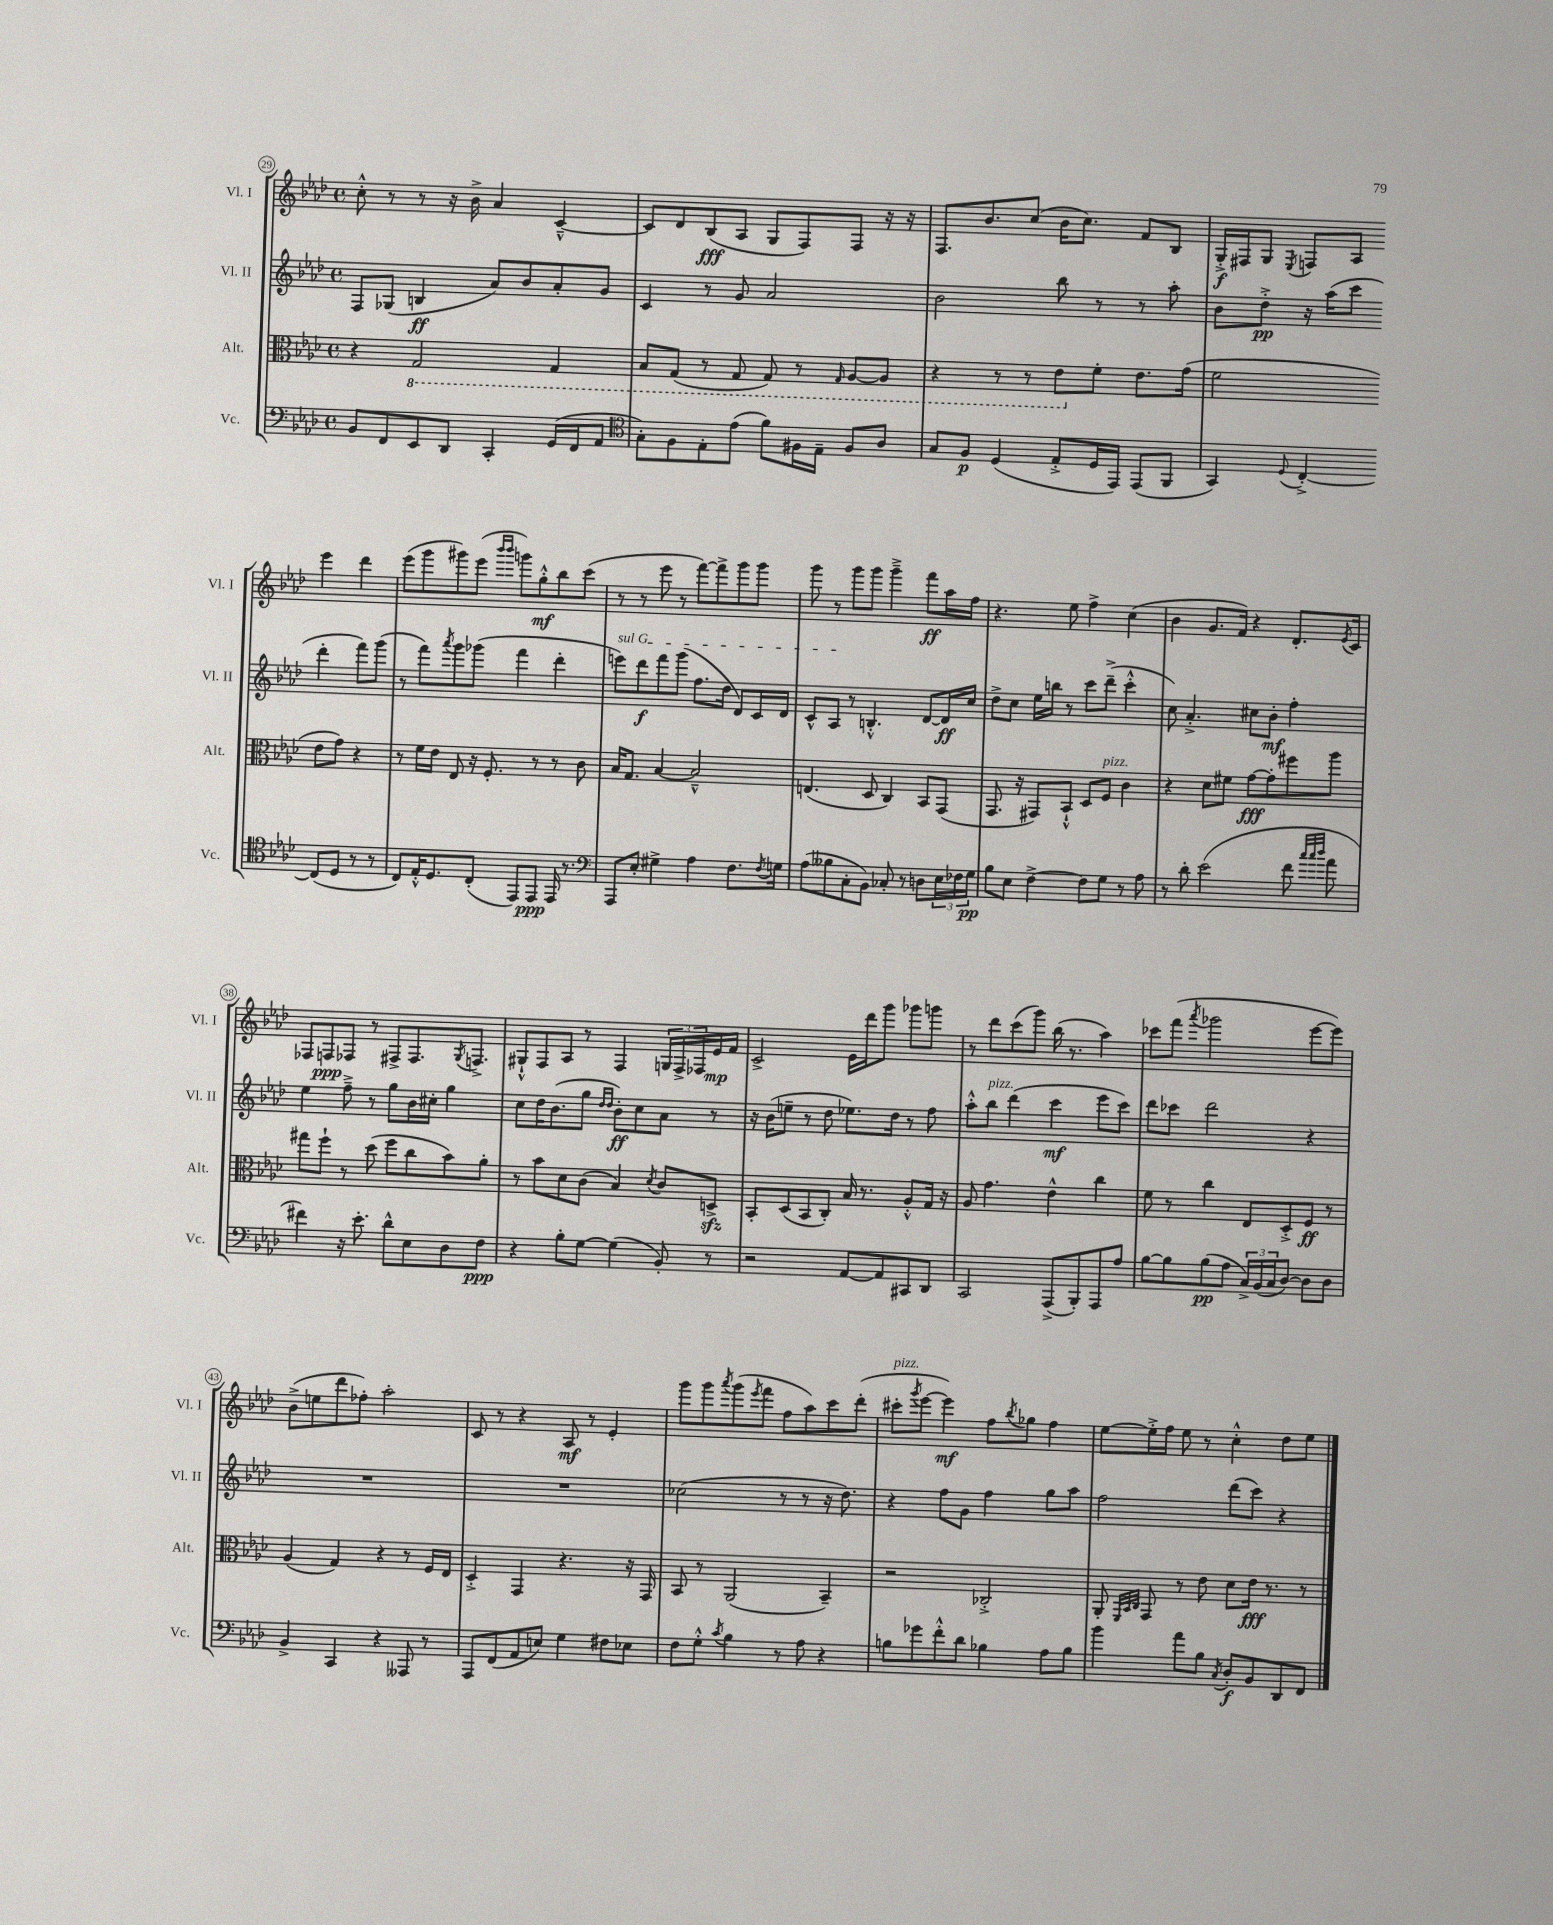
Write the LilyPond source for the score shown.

<<
\new StaffGroup <<
\new Staff = "s0" \with { instrumentName = "Vl. I" shortInstrumentName = "Vl. I" } {
    \clef treble \key aes \major \defaultTimeSignature \time 4/4
    c''8-.-^ r8 r8 r16 bes'16-> aes'4 c'4~---^ |
    c'8 des'8 bes8\fff( aes8 g8 f8) f8 r16 r16 |
    f8. bes'8. c''8( bes'16 c''8.) f'8 bes8 |
    g16-.->\f fis16 g8 \acciaccatura { ees8 } f8 aes8 ees'''4 des'''4 |
    ees'''8( g'''8 gis'''8) ees'''8( \grace { bes'''16 bes'''16 } g'''8) g''8-.-^\mf bes''8 c'''8( |
    r8 r8 ees'''8 r8 f'''8~) f'''8-> g'''8 g'''8 |
    g'''8 r8 g'''8 g'''8 g'''4---> f'''8\ff aes''16 f''16 |
    r4. ees''8 f''4-> c''4( |
    bes'4 g'8. f'16) r4 des'8.-. \acciaccatura { ees'8 } c'16 |
    fes8 f8\ppp fes8 r8 fis8-> fis8. \acciaccatura { g8 } f8.-> |
    gis8-!-^ f8 aes8 r8 f4 \tuplet 3/2 { g16 f16-> fes16 } ees'16\mp f'16 |
    c'2-> ees'16 des'''16 g'''8 ges'''8 g'''8 |
    r8 des'''8 c'''8( g'''8) bes''16( r8. aes''4) |
    ces'''8 f'''8( \acciaccatura { aes'''8 } ges'''2 ees'''8~ ees'''8) |
    bes'8->( e''8 des'''8 fes''8-.) aes''2-. |
    c'8 r8 r4 aes8\mf r8 ees'4-. |
    g'''8 g'''8 \acciaccatura { aes'''8 } g'''8( \acciaccatura { ees'''8 } f'''8 f''8 aes''8) c'''8 des'''8-.( |
    cis'''8-.^\markup { \italic "pizz." } \acciaccatura { g'''8 } ees'''8~ ees'''4\mf) f''8 \acciaccatura { bes''8 } ges''8 f''4 |
    ees''8~ ees''16-.-> f''16 ees''8 r8 c''4-.-^ des''8 ees''8 \bar "|." |
}
\new Staff = "s1" \with { instrumentName = "Vl. II" shortInstrumentName = "Vl. II" } {
    \clef treble \key aes \major \defaultTimeSignature \time 4/4
    f8 ges8( b4\ff aes'8) bes'8 aes'8-. g'8 |
    c'4 r8 g'8 aes'2 |
    bes'2 bes''8 r8 r8 aes''8-. |
    bes'8 des''8-.->\pp r16 aes''16( c'''8 des'''4-. f'''8) g'''8( |
    r8 f'''8) \acciaccatura { aes'''8 } g'''8 ges'''8( f'''4 des'''4-. |
    \once \override TextSpanner.bound-details.left.text = \markup { \italic "sul G" } e'''8\startTextSpan) des'''8\f f'''8 g'''8( f''8. des''16 des'8) c'16 des'16 |
    c'8-^ aes8\stopTextSpan r8 b4.-.-^ des'8~ des'16\ff c''16 |
    des''8-> c''8 ees''16 b''16 r8 c'''8 des'''8--->( c'''4-.-^ |
    c''8) aes'4.-.-> cis''8 bes'8-.\mf f''4-. |
    ees''4 f''8---> r8 g''8 bes'16 cis''16-. g''4 |
    c''8 des''16 bes'8.( g''8 \grace { des''16 des''16 } bes'8-.\ff) c''8 aes'8 r8 |
    r16 bes'16( e''8-- r8 des''8 ees''8.) des''16 r8 f''8 |
    aes''8-.-^ bes''8^\markup { \italic "pizz." } des'''4( c'''4\mf ees'''8 c'''8) |
    des'''8 ces'''8 des'''2 r4 |
    R1 |
    R1 |
    ces''2( r8 r8 r16 des''8.) |
    r4 f''8 g'8 f''4 g''8 aes''8 |
    f''2 des'''8( c'''8) r4 \bar "|." |
}
\new Staff = "s2" \with { instrumentName = "Alt." shortInstrumentName = "Alt." } {
    \clef alto \key aes \major \defaultTimeSignature \time 4/4
    r4 \ottava #-1 g,2 g,4 |
    bes,8 g,8( r8 g,8 g,8) r8 \grace { g,16 } aes,8~ aes,8 |
    r4 r8 r8 ees8 \ottava #0 f'8-. ees'8. g'16( |
    f'2 ees'8 g'8) r4 |
    r8 f'16 ees'16 ees8 r16 f8.-. r8 r8 c'8 |
    bes16 g8. bes4~ bes2---^ |
    e4.( des8 c4) bes,8 g,8( |
    g,8. r16 gis,8) bes,8-!-^ des8 f8^\markup { \italic "pizz." } c'4 |
    r4 des'8 fis'8 g'8~\fff g'8-. fis''8 aes''8 |
    gis''8 f''8-! r8 des''8( f''8 c''8 bes'8) aes'8-. |
    r8 bes'8 des'8 c'8( bes4) \acciaccatura { des'8 } c'8 d8->\sfz |
    bes,8-. des8( bes,8 c8-.) bes16 r8. aes8-.-^ g16 r16 |
    aes8 g'4. ees'4-^ c''4 |
    f'8 r8 c''4 ees8 des8-.-> f8\ff r8 |
    aes4( g4) r4 r8 f16 ees16 |
    des4-.-> g,4 r4. r16 g,16 |
    bes,8 r8 aes,2( bes,4--) |
    r2 ces2-.-> |
    aes,8-. \grace { f,32 bes,32 c32 } g,8 r8 ees'8 des'8 ees'16\fff r8. r8 \bar "|." |
}
\new Staff = "s3" \with { instrumentName = "Vc." shortInstrumentName = "Vc." } {
    \clef bass \key aes \major \defaultTimeSignature \time 4/4
    bes,8 f,8 ees,8 des,8 c,4-. g,16( f,16 aes,8 |
    \clef tenor g8-.) f8 ees8-. ees'8( f'8) fis16 ees16-- fis8 aes8 |
    g8 f8\p des4( ees8-.-> des16 ees,16) ees,8( f,8 |
    g,4) \appoggiatura { des8 } c4~-.-> c8( des8 r8 r8 |
    c8) ees16-.-^ des8. c8-.( ees,8) ees,8\ppp ees,16 r8. |
    \clef bass aes,,8 ees8-. gis4-> aes4 f8. \acciaccatura { f8 } g16 |
    aes8( beses8 c8-. bes,8) ces8-. r8 d8 \tuplet 3/2 { ees16 fes16 g16\pp } |
    bes8 ees8 f4~-> f8 g8 r8 aes8 |
    r8 des'8-. ees'2( f'8 \grace { c''32 c''32 des''32 } aes'8 |
    fis'4) r16 ees'8.-. des'8-^ ees8 des8 f8\ppp |
    r4 bes8-. g8~ g4( bes,8-.) r8 |
    r2 aes,8~ aes,8 cis,8 des,8 |
    c,2 aes,,8->( bes,,8-.) aes,,8 aes8 |
    bes8~ bes8 bes8\pp( aes8 \tuplet 3/2 { c16->) bes,16( c16 } des8~) des8 des8 |
    bes,4-> c,4 r4 aeses,,8 r8 |
    aes,,8 f,8( aes,8 e8) g4 fis8 ees8 |
    f8 g8-.-^ \acciaccatura { c'8 } bes4 r8 aes8 r4 |
    b8 ges'8 f'8-.-^ des'8 bes4 aes8 bes8 |
    bes'4 aes'8 bes8 \acciaccatura { c8 } des8-.\f bes,8 des,8 f,8 \bar "|." |
}
>>
>>
\layout { \context { \Score currentBarNumber = #29 \override BarNumber.stencil = #(make-stencil-circler 0.1 0.3 ly:text-interface::print) } }
